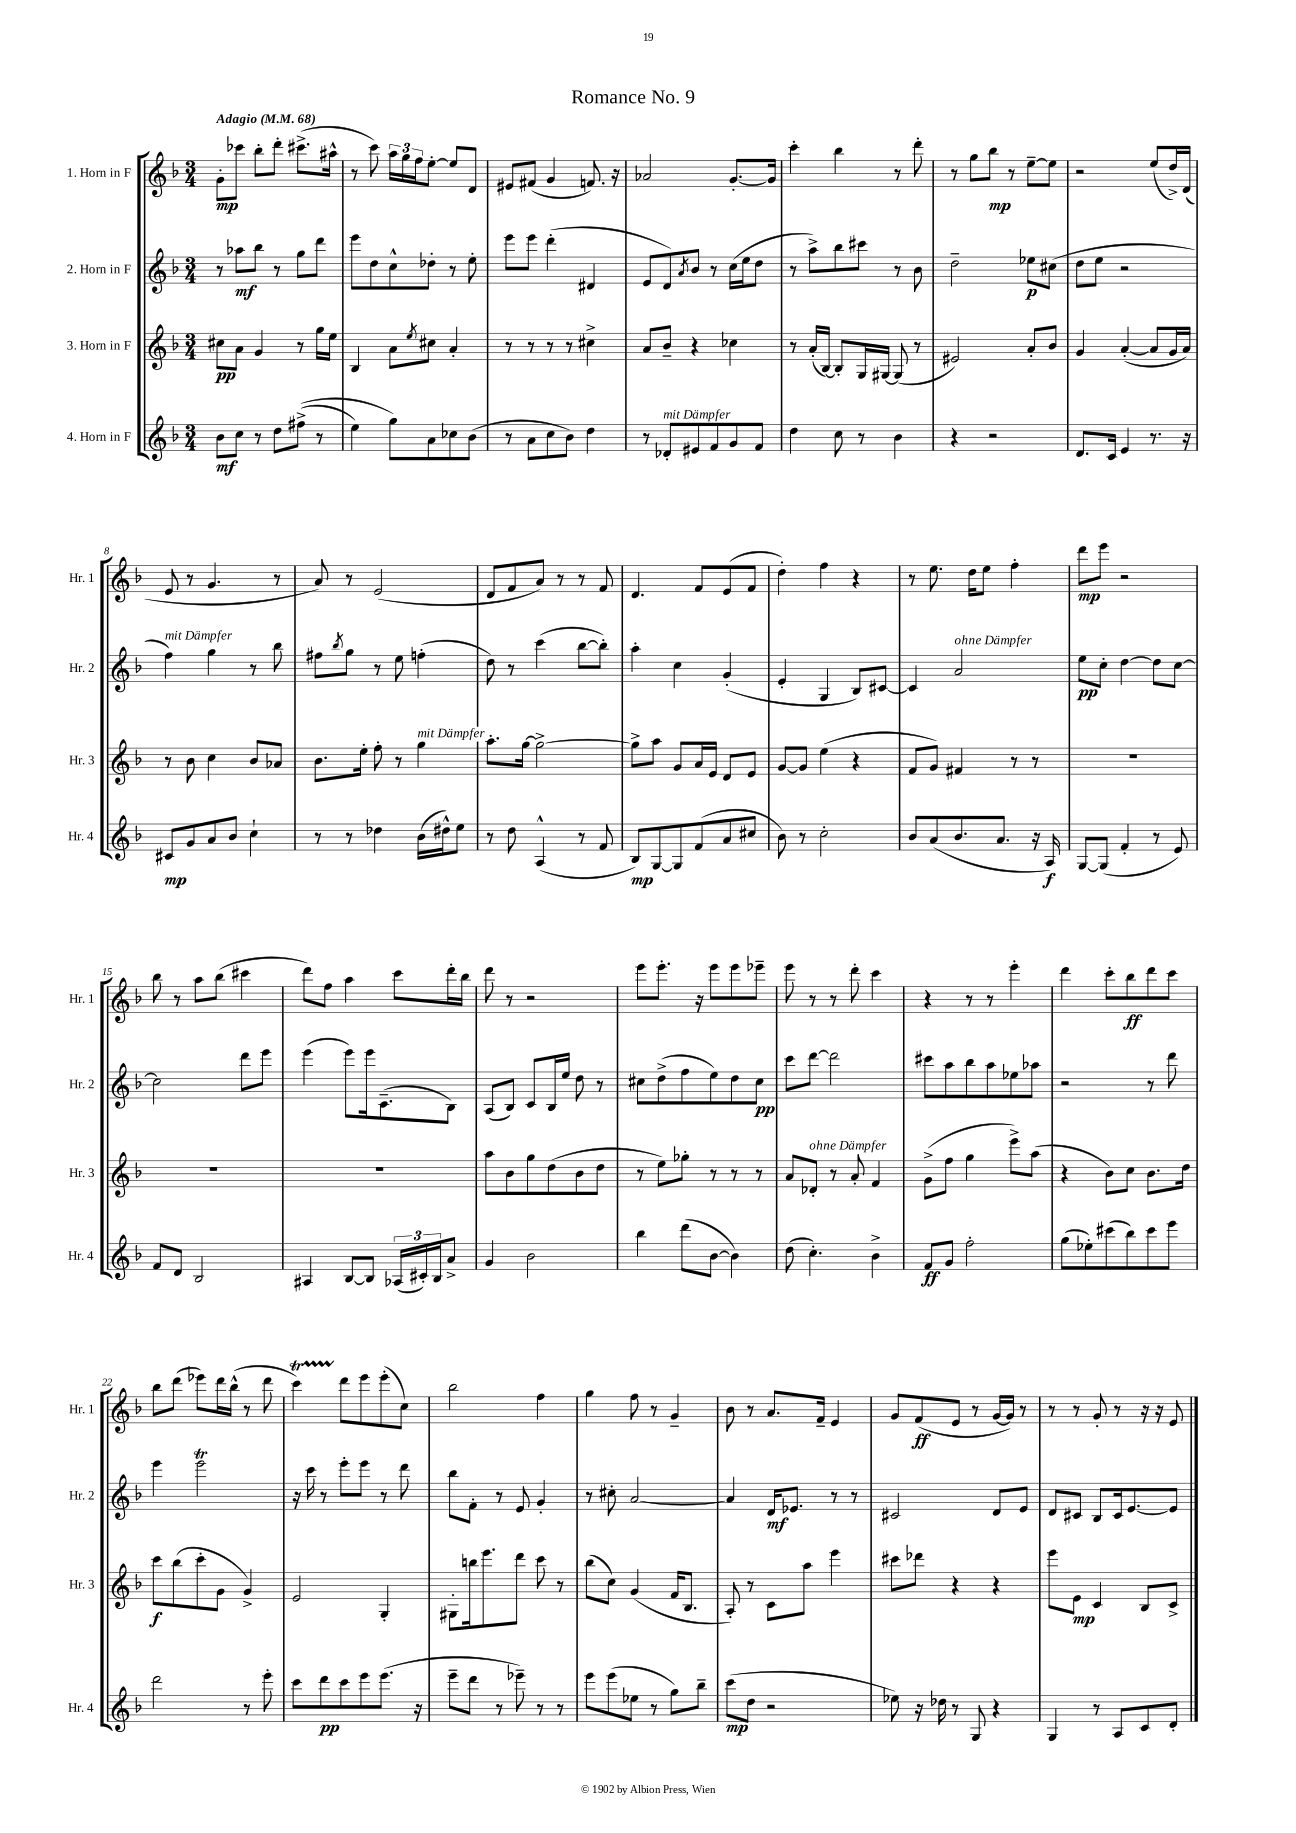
\header { title = "Romance No. 9" }
<<
\new StaffGroup <<
\new Staff = "s0" \with { instrumentName = "1. Horn in F" shortInstrumentName = "Hr. 1" } {
    \clef treble \key f \major \numericTimeSignature \time 3/4 \tempo "Adagio" 4 = 68
    g'8-.\mp ces'''8 bes''8-. d'''8-. cis'''8.->( ais''16-^ |
    r8 c'''8) \tuplet 3/2 { a''16 g''16 f''16 } e''8~-. e''8 d'8 |
    eis'8 fis'8( g'4 f'8.) r16 |
    aes'2 g'8.~-. g'16 |
    c'''4-. bes''4 r8 d'''8-. |
    r8 g''8 bes''8\mp r8 e''8~-- e''8 |
    r2 e''8( d''16->) d'16( |
    e'8 r8 g'4. r8 |
    a'8) r8 e'2( |
    d'8 f'8 a'8) r8 r8 f'8 |
    d'4. f'8 e'8( f'8 |
    d''4-.) f''4 r4 |
    r8 e''8. d''16 e''8 f''4-. |
    d'''8\mp e'''8 r2 |
    bes''8 r8 a''8 bes''8( cis'''4 |
    d'''8) f''8 a''4 c'''8 d'''16-. bes''16 |
    d'''8 r8 r2 |
    e'''8 e'''8.-. r16 e'''8 e'''8 ees'''8-- |
    e'''8 r8 r8 d'''8-. c'''4 |
    r4 r8 r8 e'''4-. |
    d'''4 c'''8-. bes''8\ff d'''8 c'''8 |
    bes''8 d'''8( ees'''8) d'''16 bes''16-^( r8 d'''8 |
    c'''4\startTrillSpan) d'''8\stopTrillSpan e'''8 e'''8-.( c''8) |
    bes''2 f''4 |
    g''4 f''8 r8 g'4-- |
    bes'8 r8 a'8. f'16-- e'4 |
    g'8 f'8\ff( e'8 r8 g'16~ g'16) r8 |
    r8 r8 g'8-. r8 r16 r16 e'8 \bar "|." |
}
\new Staff = "s1" \with { instrumentName = "2. Horn in F" shortInstrumentName = "Hr. 2" } {
    \clef treble \key f \major \numericTimeSignature \time 3/4
    r8 aes''8\mf bes''8 r8 g''8 d'''8 |
    e'''8 d''8 c''8-^ des''8-. r8 e''8-. |
    e'''8 e'''8 d'''4-.( dis'4 |
    e'8 d'8) \acciaccatura { a'8 } bes'8 r8 c''16( e''16 d''8 |
    r8 a''8->) bes''8 cis'''8 r8 bes'8 |
    d''2-- ees''8\p cis''8( |
    d''8 e''8 r2 |
    f''4^\markup { \italic "mit Dämpfer" }) g''4 r8 bes''8 |
    fis''8 \acciaccatura { bes''8 } g''8 r8 e''8 f''4-.( |
    d''8) r8 c'''4( bes''8~ bes''8-.) |
    a''4-. c''4 g'4-.( |
    e'4-. g4 bes8) cis'8~ |
    cis'4 a'2^\markup { \italic "ohne Dämpfer" } |
    e''8\pp c''8-. d''4~ d''8 c''8~ |
    c''2 d'''8 e'''8 |
    e'''4( e'''8) e'''16 c'8.--( bes8) |
    a8( bes8) c'8 bes16 e''16 d''8 r8 |
    cis''8 d''8->( f''8 e''8) d''8 cis''8\pp |
    c'''8 d'''8~ d'''2 |
    cis'''8 a''8 bes''8 a''8 ees''8 aes''8 |
    r2 r8 d'''8 |
    e'''4 e'''2\trill |
    r16 c'''16 r8 e'''8-. e'''8 r8 d'''8 |
    bes''8 f'8-. r8 e'8 g'4-. |
    r8 cis''8-. a'2~ |
    a'4 d'16\mf ees'8. r8 r8 |
    cis'2 d'8 e'8 |
    d'8 cis'8 bes8 cis'16 e'8.~ e'8 \bar "|." |
}
\new Staff = "s2" \with { instrumentName = "3. Horn in F" shortInstrumentName = "Hr. 3" } {
    \clef treble \key f \major \numericTimeSignature \time 3/4
    cis''8\pp a'8 g'4 r8 g''16 e''16 |
    bes4 a'8 \acciaccatura { e''8 } cis''8 a'4-. |
    r8 r8 r8 r8 cis''4-> |
    a'8 bes'8-- r4 ces''4 |
    r8 a'16-.( bes16~) bes8-. g16 gis16~ gis8( r8 |
    eis'2) a'8-. bes'8 |
    g'4 a'4~-.( a'8 g'16 a'16) |
    r8 bes'8 c''4 bes'8 aes'8 |
    bes'8. e''16-. f''8-. r8 g''4^\markup { \italic "mit Dämpfer" } |
    a''8.-. g''16~ g''2~-> |
    g''8-> a''8 g'8 a'16 e'16 d'8 e'8 |
    g'8~ g'8 e''4( r4 |
    f'8 g'8) fis'4 r8 r8 |
    R2. |
    R2. |
    R2. |
    a''8 bes'8 g''8 d''8( bes'8 d''8 |
    r8 e''8) ges''8-. r8 r8 r8 |
    a'8 des'8-.^\markup { \italic "ohne Dämpfer" } r8 a'8-. f'4 |
    g'8->( f''8 g''4 e'''8->) a''8( |
    r4 bes'8) c''8 bes'8. d''16 |
    c'''8\f bes''8( c'''8-. g'8 g'4->) |
    e'2 g4-. |
    gis8-. b''16 e'''8. d'''8 c'''8 r8 |
    bes''8( c''8) g'4( f'16 bes8. |
    a8-.) r8 c'8 a''8 e'''4 |
    cis'''8 des'''8 r4 r4 |
    e'''8 e'8\mp c'4 bes8 c'8-> \bar "|." |
}
\new Staff = "s3" \with { instrumentName = "4. Horn in F" shortInstrumentName = "Hr. 4" } {
    \clef treble \key f \major \numericTimeSignature \time 3/4
    bes'8\mf c''8 r8 d''8 fis''8->(\( r8 |
    e''4) g''8\) a'8 ces''8 bes'8( |
    r8 a'8 c''8 bes'8) d''4 |
    r8 des'8-.^\markup { \italic "mit Dämpfer" } eis'8 f'8 g'8 f'8 |
    d''4 c''8 r8 bes'4 |
    r4 r2 |
    d'8. c'16 e'4 r8. r16 |
    cis'8\mp g'8 a'8 bes'8 c''4-! |
    r8 r8 des''4 bes'16( dis''16-^) e''8 |
    r8 d''8 a4-^( r8 f'8 |
    bes8\mp) g8~ g8 f'8( a'8 cis''8 |
    bes'8) r8 c''2-. |
    bes'8 a'8( bes'8. a'8. r16 a16\f) |
    g8~ g8( f'4-. r8 e'8) |
    f'8 d'8 bes2 |
    ais4 bes8~ bes8 \tuplet 3/2 { aes16( cis'16-.) bes16 } a'8-> |
    g'4 bes'2 |
    bes''4 d'''8( bes'8~ bes'4) |
    d''8( c''4.-.) bes'4-> |
    f'8\ff g'8 f''2-. |
    g''8( ees''8-.) cis'''8( bes''8) cis'''8 e'''8 |
    d'''2 r8 e'''8-. |
    c'''8 d'''8\pp c'''8 e'''8 e'''8.( r16 |
    e'''8-- d'''8 r8 ees'''8--) r8 r8 |
    e'''8 e'''8( ees''8 r8 g''8) bes''8-- |
    c'''8\mp( d''8 r2 |
    ees''8) r16 des''16 r8 g8 r4 |
    g4 r8 a8 c'8 d'8-. \bar "|." |
}
>>
>>
